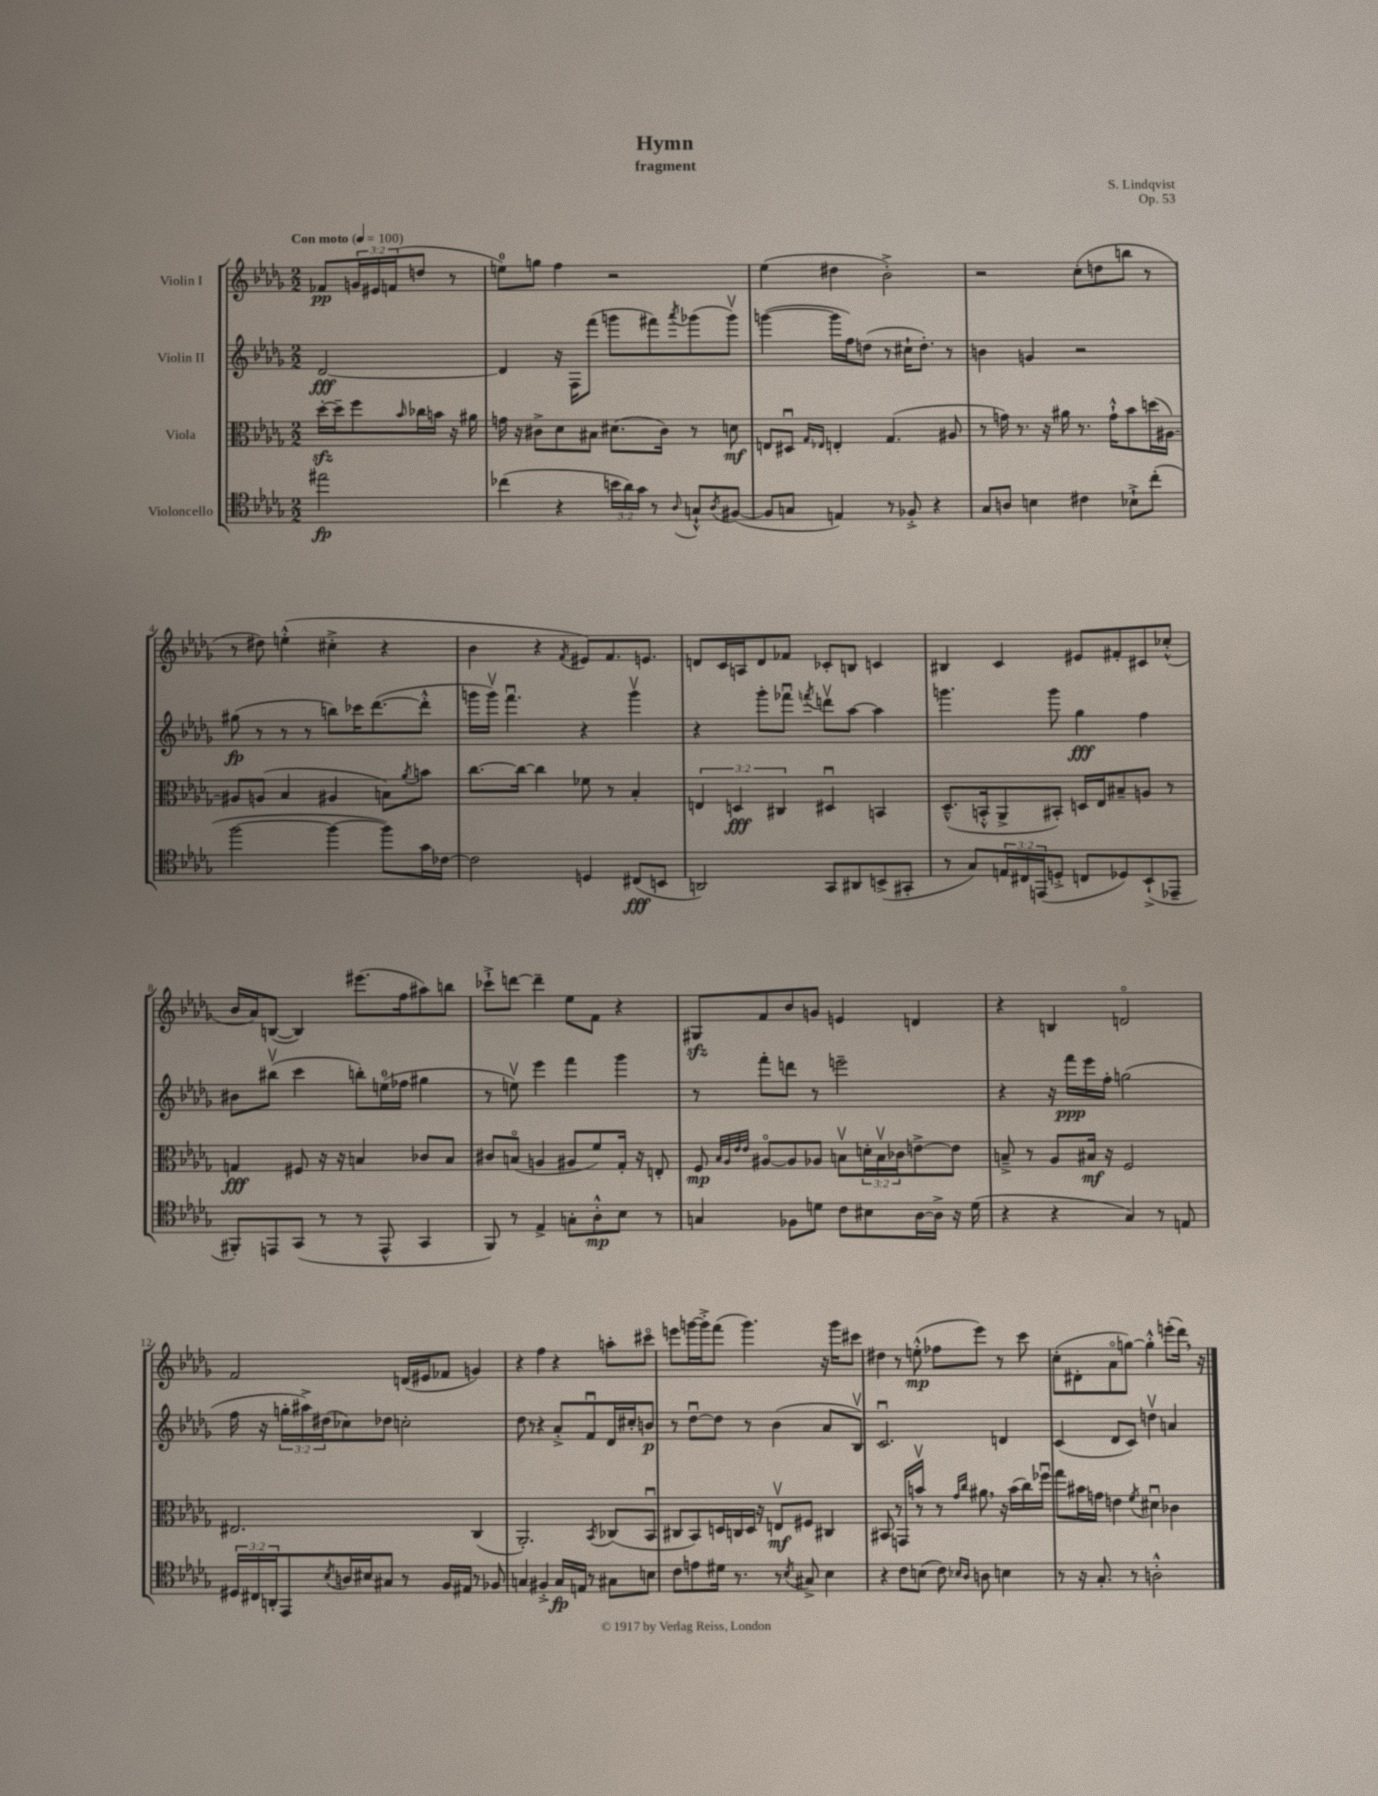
\header { title = "Hymn" composer = "S. Lindqvist" subtitle = "fragment" opus = "Op. 53" }
<<
\new StaffGroup <<
\new Staff = "s0" \with { instrumentName = "Violin I" } {
    \clef treble \key des \major \numericTimeSignature \time 2/2 \override Staff.TupletNumber.text = #tuplet-number::calc-fraction-text \partial 2 \tempo "Con moto" 4 = 100
    fes'8\pp \tuplet 3/2 { g'16 eis'16 f'16( } d''8 r8 |
    e''8-0) g''8 f''4 r2 |
    ees''4( dis''4 bes'2-.->) |
    r2 c''8-.( d''8 b''8 r8 |
    r8 dis''8) e''4-.-^( cis''4-.-> r4 |
    bes'4 r4 \acciaccatura { f'8 } eis'8) f'8. e'8. |
    d'8 c'16 a16 d'8 fes'8 ces'8-. b8 c'4 |
    bis4 c'4 eis'8 fis'8-. cis'8 ces''8-.-^( |
    bes'16 aes'16) b8~( b4) eis'''8.( f''16 ais''8) b''8 |
    ces'''8-!-> d'''8~ d'''4-- ees''8 f'8 r4 |
    gis8\sfz f'8 bes'8 g'8 e'4 d'4 |
    r4 b4 d'2\flageolet |
    f'2 d'16( eis'16 fes'8 g'4) |
    r4 f''4 r4 a''8-. cis'''8\flageolet |
    e'''8 g'''16~ g'''16-.-> f'''8( g'''4.) r16 g'''16 cis'''8 |
    dis''4 r8 e''8-.-^\mp( fes''8 ees'''8) r8 c'''8 |
    c''8-.( dis'8-. aes'8\flageolet g''8~) g''4-.-^ e'''8-.( des'''16) \breathe r16 \bar "|." |
}
\new Staff = "s1" \with { instrumentName = "Violin II" } {
    \clef treble \key des \major \numericTimeSignature \time 2/2 \override Staff.TupletNumber.text = #tuplet-number::calc-fraction-text \partial 2
    des'2~\fff |
    des'4 r16 f16 f'''8( g'''8 fis'''8) \acciaccatura { aes'''8 } ges'''8( ges'''8\upbow) |
    g'''4~( g'''16 f''16) d''8( r8 cis''16-! d''8.-.) r8 |
    b'4 g'4 r2 |
    gis''8\fp( r8 r8 r8 b''8) ces'''16 des'''8.~( des'''8-.-^ |
    g'''16 g'''16\upbow) f'''4.\downbow r4 g'''4\upbow |
    r4 ges'''8-. fes'''8\downbow \acciaccatura { f'''8 } d'''8\upbow aes''8~ aes''4 |
    g'''4. g'''8 ges''4\fff f''4 |
    bis'8 bis''8\upbow( c'''4 b''8-.) e''16-0( fes''16 gis''4 |
    r8 e''8\upbow) ees'''4 f'''4 ges'''4 |
    r8 f'''8-. d'''8 r8 e'''2-- |
    r4 r16 f'''16\ppp ees'''16 f''16-. g''2( |
    f''16 r16 \tuplet 3/2 { g''16-. ais''16->) dis''16( } ces''8) des''8 c''2-. |
    des''8 r8 r4 aes'8-.-> f'8\downbow des'16 cis''16-. b'8\p |
    r8 des''8~\downbow des''8 r8 bes'4( aes'8 bes8\upbow) |
    c'2.\downbow d'4 |
    c'4( des'8 c'8) d''4\upbow a'4 \bar "|." |
}
\new Staff = "s2" \with { instrumentName = "Viola" } {
    \clef alto \key des \major \numericTimeSignature \time 2/2 \override Staff.TupletNumber.text = #tuplet-number::calc-fraction-text \partial 2
    des''16~-.\sfz des''16-- f''8 \grace { bes'16 } ces''16 b'16 r16 ais'16 |
    g'16 r16 cis'8-> des'8 bis8 dis'8.( cis'16) r8 d'8\mf |
    e8 dis8\downbow \grace { ges16 ees16 } e4-. ges4.( ais8 |
    r8 g'16) r8. r16 ais'16 r8. g'16-!-^ bes'8 d''16( ais16~) |
    ais8 a8( bes4 ais4 b8) \acciaccatura { aes'8 } b'8 |
    c''8.~ c''16~ c''4 fes'8 r8 bes4-. |
    \tuplet 3/2 { e4 d4\fff cis4 } dis4\downbow b,4 |
    des8.---^( b,16-.-^ aes,8-> bis,8-.) d16 ees16 bis8-- a8 r8 |
    g4\fff fis8 r16 r16 b4 ces'8 b8 |
    cis'8 b8\flageolet( a4 ais8 f'8) ges16-. r16 e8-. |
    f8\mp \grace { bes32 aes32 ees'32 ees'32 } ais8~\flageolet ais8 aes8 b8\upbow \tuplet 3/2 { d'16-. b16\upbow ces'16 } e'8~-> e'8 |
    b8---> r8 aes8 bis16\mf r16 f2 |
    eis2. c4( |
    aes,2.-.) \acciaccatura { bes,8 } ces8( bes,8\downbow |
    cis8 bes,8) d16 c16 d16 r16 e8\upbow\mf fis8 cis4 |
    bis,8 r8 g,16 b'16\upbow r8 r8 \grace { ges'16 c''16 } ais'8 \breathe r16 b'16( c''16) fes''16\downbow |
    ges''8 bis'16 g'16 e'4 \acciaccatura { f'8 } dis'4\downbow ces'4 \bar "|." |
}
\new Staff = "s3" \with { instrumentName = "Violoncello" } {
    \clef tenor \key des \major \numericTimeSignature \time 2/2 \override Staff.TupletNumber.text = #tuplet-number::calc-fraction-text \partial 2
    eis''2\fp |
    ces''4( r4 \tuplet 3/2 { b'16 aes'16) ges'16 } r8 \appoggiatura { aes8 } g8-!-^ \acciaccatura { aes8 } fis8~( |
    fis8 g8 e4) r8 fes8-.-> r4 |
    ges8 a8 b4 cis'4 bes8-!-> c''8-.( |
    f''2~ f''4~ f''8) ges'16 ces'16~ |
    ces'2 d4 cis8\fff( b,8 |
    a,2) ges,8 ais,8 b,8->( gis,8-. |
    r8 ges8) \tuplet 3/2 { e16 cis16 e,16( } d8-.-> c8 des8) bes,8-!->( ees,8-- |
    fis,8-.) e,8 ges,8( r8 r8 e,8-^ ges,4 |
    f,8) r8 ees4-> g8-. aes8-.-^\mp bes8 r8 |
    g4 fes8 d'8 c'8 bis8 aes16~ aes16-> r16 d'16( |
    r4 r4 ges4) r8 e8 |
    \tuplet 3/2 { dis16 cis16 a,16-. } ees,8 \acciaccatura { bes8 } a16 bis16 gis8 r8 f16 eis16 r8 fes8 |
    g4 fis4-.-> g16\fp e16 r8 gis8 b8 |
    c'8 e'8 dis'16 r8. r8 \acciaccatura { bes8 } gis8-> bes4 |
    r4 c'8 b8( c'8) \grace { bes16 aes16 } a8 b4 |
    r8 r16 ges8.-. r8 a2-.-^ \bar "|." |
}
>>
>>
